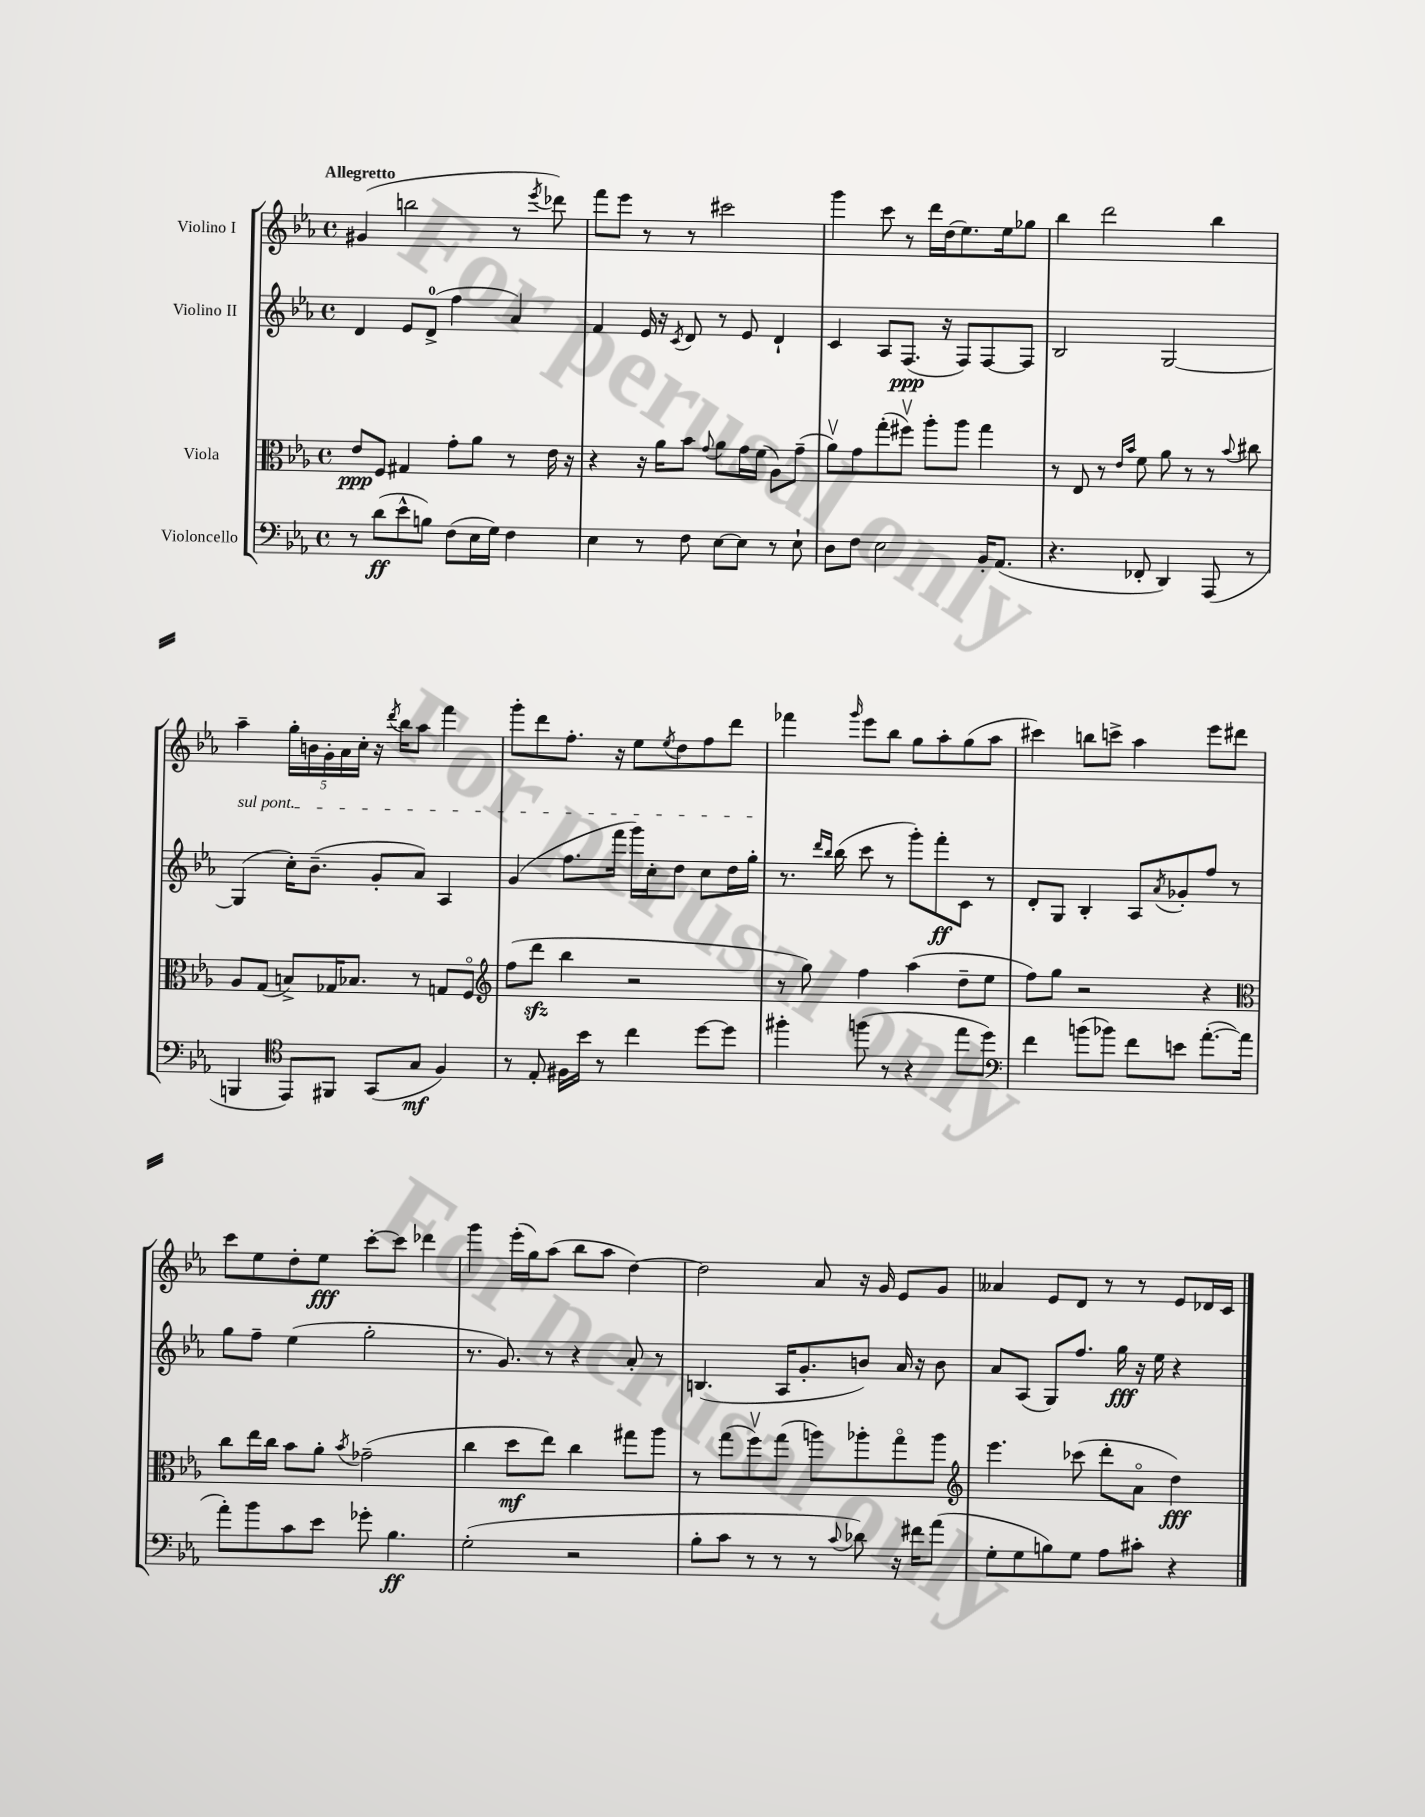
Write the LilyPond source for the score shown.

<<
\new StaffGroup <<
\new Staff = "s0" \with { instrumentName = "Violino I" } {
    \clef treble \key ees \major \defaultTimeSignature \time 4/4 \tempo "Allegretto"
    gis'4( b''2 r8 \acciaccatura { ees'''8 } des'''8) |
    f'''8 ees'''8 r8 r8 cis'''2 |
    g'''4 c'''8 r8 d'''16 d''16( ees''8.) ees''16 ges''8 |
    bes''4 d'''2 bes''4 |
    aes''4-- \tuplet 5/4 { g''16-. b'16 g'16-. aes'16 c''16-. } r16 \acciaccatura { d'''8 } bes''16 aes''8 f'''4 |
    g'''8-. d'''8 f''8.-. r16 ees''8 \acciaccatura { ees''8 } d''8 f''8 d'''8 |
    fes'''4 \grace { g'''16 } ees'''8 bes''8 g''8 aes''8-. g''8( aes''8 |
    cis'''4) b''8 c'''8-> aes''4 ees'''8 dis'''8 |
    c'''8 ees''8 d''8-. ees''8\fff c'''8~-. c'''8 des'''4 |
    g'''4 ees'''16-.( g''16) aes''8( bes''8 aes''8 d''4~) |
    d''2 aes'8 r16 g'16 ees'8 g'8 |
    aeses'4 ees'8 d'8 r8 r8 ees'8 des'16 c'16 \bar "|." |
}
\new Staff = "s1" \with { instrumentName = "Violino II" } {
    \clef treble \key ees \major \defaultTimeSignature \time 4/4
    d'4 ees'8 d'8-0->( f''4 aes'4) |
    f'4 ees'16 r16 \acciaccatura { c'8 } d'8 r8 ees'8 d'4-! |
    c'4 aes8 f8.\ppp( r16 f8) f8~ f8 |
    bes2 g2~ |
    \once \override TextSpanner.bound-details.left.text = \markup { \italic "sul pont." } g4\startTextSpan( c''16-.) bes'8.--( g'8-. aes'8) aes4 |
    g'4( f''8. f'''16 g'''16) c''16-. d''8 c''8 d''16 g''16-.\stopTextSpan |
    r8. \grace { d'''16 bes''16 } bes''16( c'''8 r8 g'''8-.) f'''8-.\ff c'8 r8 |
    d'8-. g8 bes4-. aes8 \acciaccatura { aes'8 } ges'8-. f''8 r8 |
    g''8 f''8-- ees''4( g''2-. |
    r8. g'8.) r8 r4 aes'8-. r8 |
    b4.( aes16 g'8.-. b'8) aes'16 r16 b'8 |
    aes'8 aes8( g8) f''8. g''16\fff r16 ees''16 r4 \bar "|." |
}
\new Staff = "s2" \with { instrumentName = "Viola" } {
    \clef alto \key ees \major \defaultTimeSignature \time 4/4
    ees'8\ppp f8 gis4 g'8-. aes'8 r8 ees'16 r16 |
    r4 r16 aes'16 bes'8 \appoggiatura { g'8 } aes'8 g'16 f'16( aes8) g'8--( |
    aes'8\upbow) g'8 g''8-.( fis''8\upbow) aes''8-. aes''8 g''4 |
    r8 ees8 r8 \grace { ees'16 bes'16 } f'8 aes'8 r8 r8 \appoggiatura { bes'8 } cis''8 |
    aes8 g8( b8->) ges16 bes8. r8 g8 f8\flageolet |
    \clef treble f''8( d'''8\sfz bes''4 r2 |
    r8 g''8) f''4 aes''4( d''8-- ees''8 |
    f''8) g''8 r2 r4 |
    \clef alto c''8 ees''16 c''16 bes'8 aes'8-. \acciaccatura { bes'8 } ges'2--( |
    c''4 d''8\mf ees''8) c''4 gis''8 aes''8 |
    r8 g''8( f''8\upbow) g''8( a''8) aes''8-. g''8\flageolet aes''8 |
    \clef treble ees'''4. ces'''8( d'''8-. aes'8\flageolet d''4\fff) \bar "|." |
}
\new Staff = "s3" \with { instrumentName = "Violoncello" } {
    \clef bass \key ees \major \defaultTimeSignature \time 4/4
    r8 d'8\ff( ees'8-^ b8) f8( ees16 g16) f4 |
    ees4 r8 f8 ees8~ ees8 r8 ees8-! |
    d8 f8 ees2 bes,16-. aes,8.( |
    r4. fes,8-. d,4) aes,,8( r8 |
    b,,4 \clef tenor ees,8) fis,8 g,8( g8\mf f4) |
    r8 ees8-. fis16 bes'16 r8 c''4 d''8~ d''8 |
    fis''4-. f''8( r8 r4 ees''8 d''8) |
    \clef bass f'4 b'8( bes'8) f'8 e'8 aes'8.~-.( aes'16 |
    aes'8-.) bes'8 c'8 ees'8 ges'8-. bes4.\ff |
    g2-.( r2 |
    bes8-. c'8 r8 r8 r8 \appoggiatura { c'8 } des'8) r16 fis'16 aes'8( |
    g8-. g8 b8) g8 aes8 cis'8-. r4 \bar "|." |
}
>>
>>
\layout { \context { \Score \remove "Bar_number_engraver" } }
